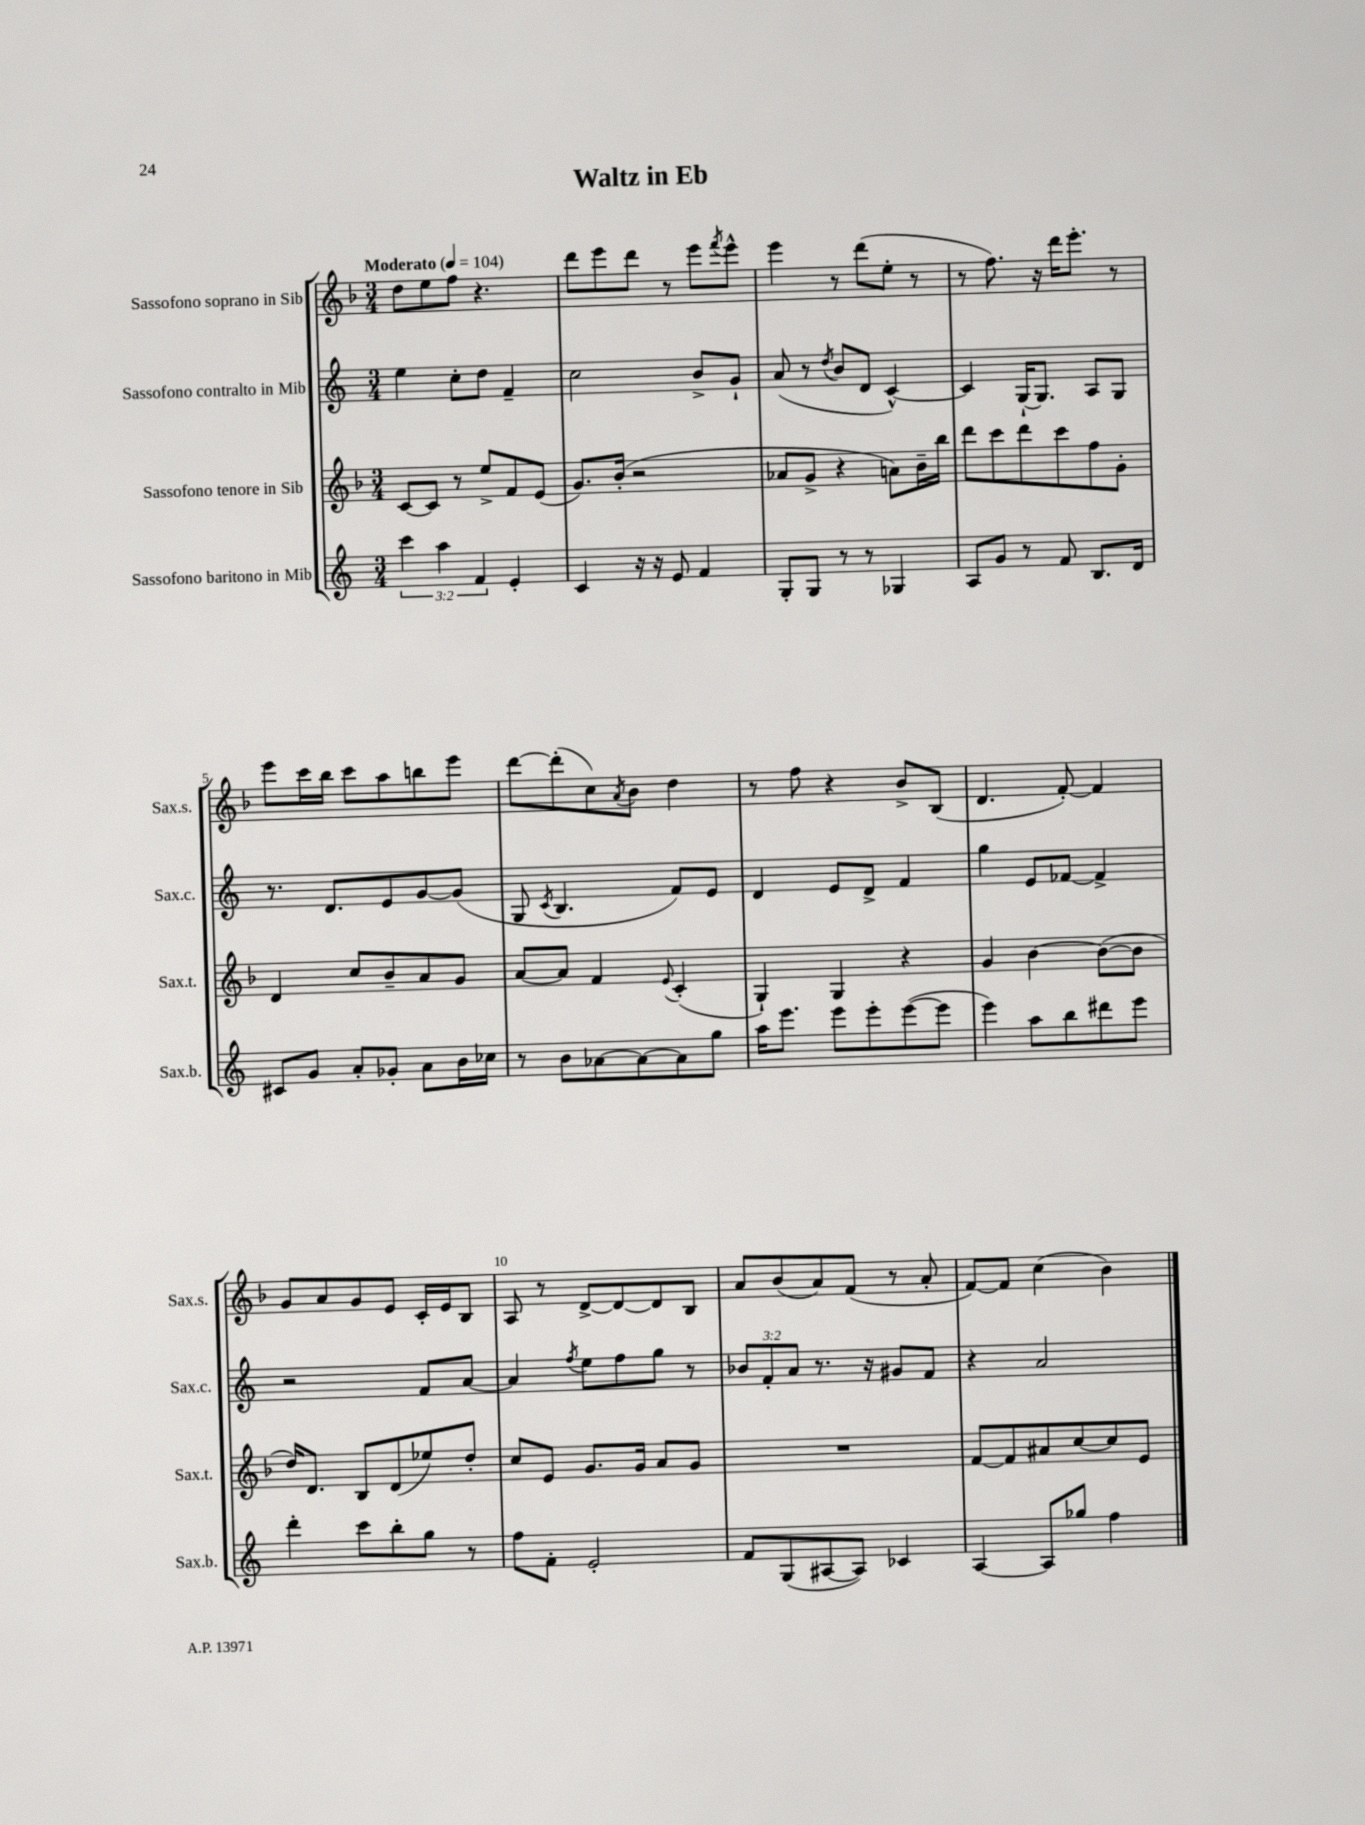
\header { title = "Waltz in Eb" }
<<
\new StaffGroup <<
\new Staff = "s0" \with { instrumentName = "Sassofono soprano in Sib" shortInstrumentName = "Sax.s." } {
    \clef treble \key f \major \numericTimeSignature \time 3/4 \tempo "Moderato" 4 = 104
    d''8 e''8 f''8 r4. |
    d'''8 e'''8 d'''8 r8 e'''8 \acciaccatura { f'''8 } e'''8-^ |
    e'''4 r8 d'''8( e''8-. r8 |
    r8 f''8.) r16 d'''16 e'''8.-. r8 |
    e'''8 c'''16 bes''16 c'''8 a''8 b''8 e'''8 |
    d'''8~ d'''8-.( c''8) \acciaccatura { a'8 } bes'8 d''4 |
    r8 f''8 r4 bes'8-> bes8( |
    d'4. f'8~-.) f'4 |
    g'8 a'8 g'8 e'8 c'16-. e'16 bes8 |
    a8 r8 d'8~-> d'8~ d'8 bes8 |
    a'8 bes'8( a'8) f'8( r8 a'8-. |
    f'8~) f'8 c''4( bes'4) \bar "|." |
}
\new Staff = "s1" \with { instrumentName = "Sassofono contralto in Mib" shortInstrumentName = "Sax.c." } {
    \clef treble \key c \major \numericTimeSignature \time 3/4 \override Staff.TupletNumber.text = #tuplet-number::calc-fraction-text
    e''4 c''8-. d''8 f'4-- |
    c''2 b'8-> g'8-! |
    a'8( r8 \acciaccatura { d''8 } b'8 d'8 c'4~-^) |
    c'4 g16~-! g8. a8 g8 |
    r8. d'8. e'8 g'8~ g'8( |
    g8 \acciaccatura { c'8 } b4. f'8) e'8 |
    d'4 e'8 d'8-> f'4 |
    g''4 e'8 fes'8~ fes'4-> |
    r2 f'8 a'8~ |
    a'4 \acciaccatura { f''8 } e''8 f''8 g''8 r8 |
    \tuplet 3/2 { bes'8 f'8-. a'8 } r8. r16 gis'8 f'8 |
    r4 a'2 \bar "|." |
}
\new Staff = "s2" \with { instrumentName = "Sassofono tenore in Sib" shortInstrumentName = "Sax.t." } {
    \clef treble \key f \major \numericTimeSignature \time 3/4
    c'8~ c'8 r8 e''8-> f'8 e'8( |
    g'8.) bes'16-.( r2 |
    aes'8 g'8-> r4 a'8) bes'16-- bes''16 |
    d'''8 c'''8 d'''8 c'''8 f''8 g'8-. |
    d'4 c''8 bes'8-- a'8 g'8 |
    a'8~ a'8 f'4 \appoggiatura { e'8 } c'4-.( |
    g4-!) g4 r4 |
    g'4 bes'4~ bes'8~( bes'8 |
    d''16) d'8. bes8 d'8( ees''8) d''8-. |
    c''8 e'8 g'8. g'16 a'8 g'8 |
    R2. |
    f'8~ f'8 ais'8 c''8~ c''8 e'8 \bar "|." |
}
\new Staff = "s3" \with { instrumentName = "Sassofono baritono in Mib" shortInstrumentName = "Sax.b." } {
    \clef treble \key c \major \numericTimeSignature \time 3/4 \override Staff.TupletNumber.text = #tuplet-number::calc-fraction-text
    \tuplet 3/2 { c'''4 a''4 f'4 } e'4-. |
    c'4 r16 r16 e'8 f'4 |
    g8-. g8 r8 r8 ges4 |
    a8 g'8 r8 f'8 b8. d'16 |
    cis'8 g'8 a'8-. ges'8-. a'8 b'16 ces''16 |
    r8 b'8 aes'8~ aes'8~ aes'8 g''8 |
    a''16 e'''8. e'''8 e'''8-. e'''8~( e'''8 |
    e'''4) a''8 b''8 dis'''8 e'''8 |
    d'''4-. c'''8 b''8-. g''8 r8 |
    f''8 f'8-. e'2-. |
    f'8 g8( ais8~ ais8) ces'4 |
    a4~ a8 ges''8 f''4 \bar "|." |
}
>>
>>
\layout { \context { \Score \override BarNumber.break-visibility = ##(#f #t #t) barNumberVisibility = #(every-nth-bar-number-visible 5) } }
